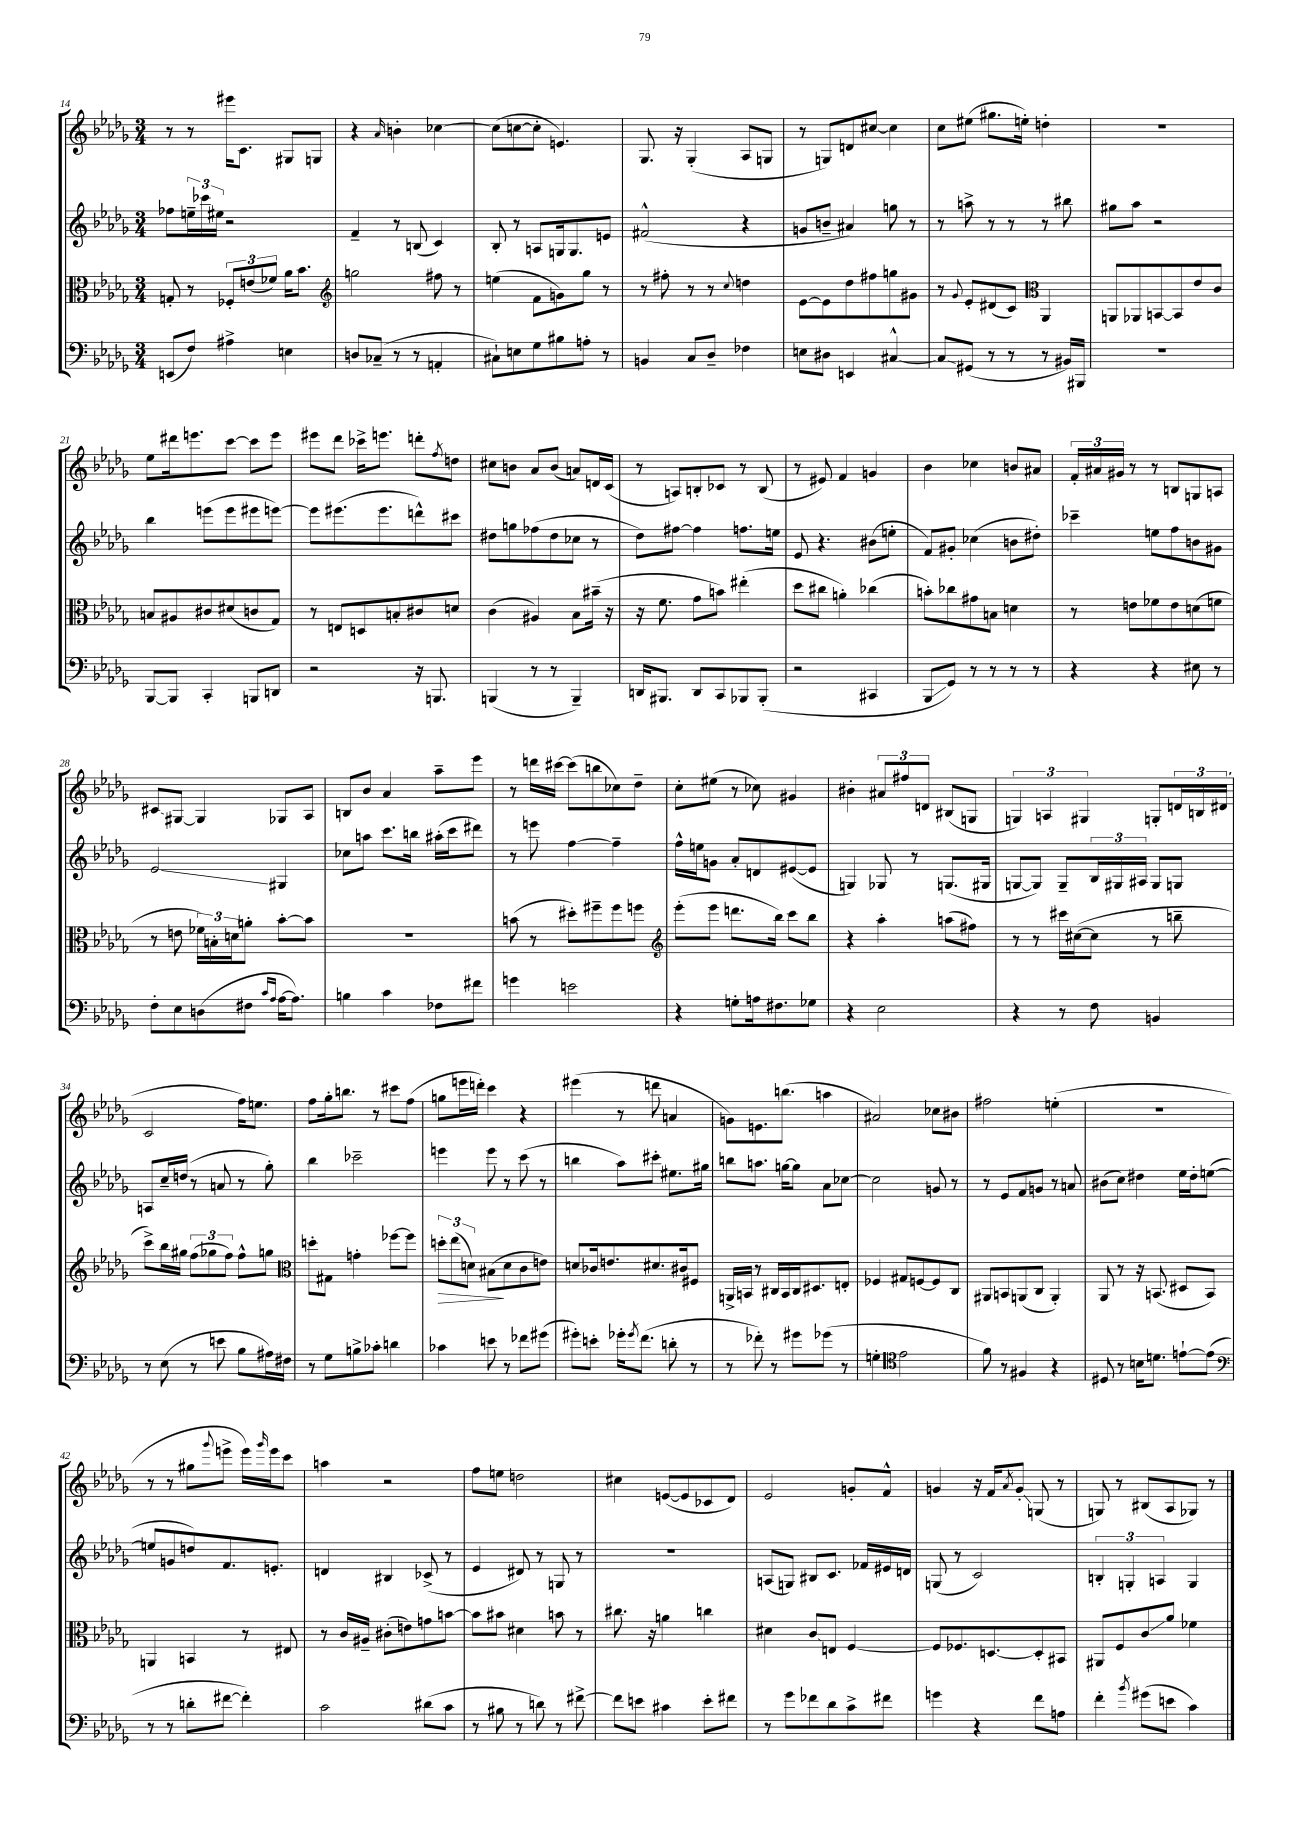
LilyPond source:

<<
\new StaffGroup <<
\new Staff = "s0" {
    \clef treble \key des \major \numericTimeSignature \time 3/4
    r8 r8 eis'''16 c'8. gis8 g8 |
    r4 \grace { aes'16 } b'4-. ces''4~ |
    ces''8( c''8~ c''8-. e'4.) |
    ges8. r16 ges4-.( aes8 g8 |
    r8 g8) d'8 cis''8~ cis''4 |
    c''8 eis''8( gis''8. e''16-.) d''4-. |
    R2. |
    ees''8 dis'''16 e'''8. c'''8~ c'''8 e'''8 |
    eis'''8 des'''8 ces'''16-> e'''8. d'''8-. \acciaccatura { f''8 } d''8 |
    cis''8 b'8 aes'8 b'8( a'8) d'16 c'16( |
    r8 a8) b8-. ces'8 r8 b8( |
    r8 eis'8) f'4 g'4 |
    bes'4 ces''4 b'8 ais'8 |
    \tuplet 3/2 { f'16-. ais'16 gis'16 } r8 r8 b8 g8 a8 |
    cis'8\glissando gis8~ gis4 ges8 aes8 |
    b8 bes'8 aes'4 aes''8-- ees'''8 |
    r8 d'''16 cis'''16~ cis'''8( b''8 ces''8) des''8-- |
    c''8-. eis''8( r8 ces''8) gis'4 |
    bis'4-. \tuplet 3/2 { ais'8 fis''8 d'8 } bis8( g8 |
    \tuplet 3/2 { g4) a4 gis4 } g8-. \tuplet 3/2 { d'16 b16 dis'16( } |
    c'2 f''16) e''8. |
    f''8 ges''16-. b''8. r8 cis'''8 f''8( |
    g''8 e'''16 d'''16-.) c'''4 r4 |
    eis'''4( r8 d'''8 a'4 |
    g'8) e'8. b''8.( a''4 |
    ais'2) ces''8 bis'8 |
    fis''2 e''4-.( |
    R2. |
    r8 r8 gis''8 \appoggiatura { ges'''8 } e'''8-> e'''16) \grace { ges'''16 } e'''16 c'''8 |
    a''4 r2 |
    f''8 e''8 d''2 |
    cis''4 e'8~( e'8 ces'8 des'8) |
    ees'2 g'8-. f'8-^ |
    g'4 r16 f'16 \acciaccatura { aes'8 } g'8-.\glissando g8( r8 |
    g8) r8 bis8( aes8 ges8) r8 \bar "|." |
}
\new Staff = "s1" {
    \clef treble \key des \major \numericTimeSignature \time 3/4
    fes''8 \tuplet 3/2 { e''16-- ces'''16 eis''16 } r2 |
    f'4-- r8 b8( c'4) |
    bes8-. r8 a8 g16 g8. e'8 |
    fis'2-^( r4 |
    g'8 b'8-- ais'4) g''8 r8 |
    r8 a''8-> r8 r8 r8 bis''8 |
    gis''8 aes''8 r2 |
    bes''4 e'''8( e'''8 eis'''8 e'''8~) |
    e'''8 eis'''8.( eis'''8. d'''8-^) cis'''8 |
    dis''8 g''8 fes''8( dis''8 ces''8 r8 |
    des''8) fis''8~ fis''4 f''8. e''16 |
    ees'8 r4. bis'8( e''8-. |
    f'8) gis'8-. ces''4( b'8 dis''8-.) |
    ces'''4-- e''8 f''8 b'8 gis'8 |
    ees'2\glissando gis4 |
    ces''8 a''8 c'''8. b''16 ais''16-.( c'''16 dis'''8) |
    r8 e'''8 f''4~ f''4-- |
    f''16-^ e''16 g'8 aes'8-. d'8 eis'8~( eis'8 |
    g4) ges8 r8 g8.( gis16 |
    g8~ g8) g8-- \tuplet 3/2 { bes16 gis16 ais16 } gis8 g8 |
    a8 c''16-- d''16( r8 a'8 r8 ges''8-.) |
    bes''4 ces'''2-- |
    e'''4 e'''8 r8 c'''8( r8 |
    b''4 aes''8) cis'''8-. eis''8. gis''16 |
    b''8 a''8. g''16~ g''8 aes'8 ces''8~ |
    ces''2 g'8 r8 |
    r8 ees'8 f'8 g'8 r8 a'8 |
    bis'8( c''8) dis''4 ees''16 dis''16-. e''8~( |
    e''8 g'8 d''8) f'8. e'8.-. |
    d'4 bis4 ces'8->( r8 |
    ees'4 dis'8) r8 g8 r8 |
    R2. |
    a8( g8) bis8 c'8. fes'16 eis'16 d'16 |
    g8( r8 c'2) |
    \tuplet 3/2 { b4-. g4-. a4 } g4 \bar "|." |
}
\new Staff = "s2" {
    \clef alto \key des \major \numericTimeSignature \time 3/4
    g8-. r8 \tuplet 3/2 { fes8-. e'8( fes'8) } aes'16 bes'8. |
    \clef treble g''2 fis''8 r8 |
    e''4( f'8 g'8) ges''8 r8 |
    r8 fis''8-. r8 r8 \appoggiatura { c''8 } d''4 |
    ees'8~ ees'8 des''8 fis''8 g''8 gis'8 |
    r8 \appoggiatura { ges'8 } ees'8-. dis'8( c'8) \clef alto aes,4 |
    a,8 aes,8 b,8~ b,8 ees'8 c'8 |
    b8 ais8 cis'8 dis'8( c'8 ges8) |
    r8 e8 d8 b8-. cis'8 d'8 |
    c'4( ais4) bes8 bis'16--( r16 |
    r16 f'8. ges'8 b'8) eis''4-.( |
    des''8 cis''8 a'4-.) ces''4( |
    b'8-.) ces''8 gis'8 b8 d'4 |
    r8 e'8 fes'8 e'8 d'8( f'8 |
    r8 e'8 \tuplet 3/2 { fes'16) b16-. d'16 } a'8-. bes'8~-. bes'8 |
    R2. |
    b'8( r8 dis''8-.) fis''8-- fis''8 f''8 |
    \clef treble ees'''8-.( ees'''8 d'''8. bes''16) c'''8 bes''8 |
    r4 aes''4-. a''8( fis''8) |
    r8 r8 cis'''16 cis''16~( cis''8 r8 b''8-- |
    c'''8->) bes''16 gis''16 \tuplet 3/2 { f''8( ges''8 f''8) } f''8-^ g''8 |
    \clef alto d''8-. gis8 g'4-. fes''8~ fes''8 |
    \tuplet 3/2 { d''8-.\> ees''8( d'8) } bis8\!( d'8 c'8 e'8) |
    d'8 ces'16 e'8. dis'8. cis'16 fis8 |
    a,16-> b,16 r8 cis16 b,16 cis16 dis8. e8-. |
    fes4 gis8 f8~ f8 c8 |
    ais,8 b,8 a,8( c8 a,4-.) |
    aes,8 r8 r16 b,8.( dis8 b,8) |
    a,4 b,4 r8 eis8 |
    r8 c'16 ais16-- cis'8-.( e'8) g'8 b'8~ |
    b'8 bis'8 dis'4 b'8 r8 |
    cis''8. r16 a'4 c''4 |
    dis'4 c'8\glissando e8 f4~ |
    f8 fes8. d8.~ d8-. bis,8 |
    ais,8 f8 c'8\glissando aes'8 fes'4 \bar "|." |
}
\new Staff = "s3" {
    \clef bass \key des \major \numericTimeSignature \time 3/4
    e,8( f8) ais4-> e4 |
    d8 ces8--( r8 r8 a,4-. |
    cis8-!) e8 ges8 bis8 a8-. r8 |
    b,4 c8 des8-- fes4 |
    e8 dis8 e,4 cis4~-^ |
    cis8\glissando gis,8( r8 r8 r8 bis,16) bis,,16 |
    R2. |
    bes,,8~ bes,,8 c,4-. b,,8 d,8 |
    r2 r16 b,,8. |
    b,,4( r8 r8 b,,4--) |
    d,16 bis,,8. d,8 c,8 bes,,8 bes,,8-.( |
    r2 cis,4 |
    bes,,8\glissando ges,8) r8 r8 r8 r8 |
    r4 r4 eis8 r8 |
    f8-. ees8 d8( fis8 \grace { c'16 aes16 } aes16~ aes8.) |
    b4 c'4 fes8 fis'8 |
    g'4 e'2 |
    r4 g8-. a16 fis8. ges8 |
    r4 ees2 |
    r4 r8 f8 b,4 |
    r8 ees8( r8 e'8 bes8 ais16) fis16 |
    r8 ges8 b8-> ces'8-. d'4 |
    ces'4 e'8 r8 fes'8 gis'8( |
    gis'8-.) e'8-. ges'16-. \acciaccatura { ges'8 } f'8.( d'8-. r8 |
    r8 fes'8-.) r8 gis'8 ges'8( r8 |
    g4-. \clef tenor ees'2 |
    f'8) r8 fis4 r4 |
    dis8 r8 b16 d'8. e'8~-! e'8( |
    \clef bass r8 r8 d'8-. fis'8~ fis'4-.) |
    c'2 dis'8( c'8 |
    r8 bis8 r8 d'8) r8 fis'8~-> |
    fis'8 e'8 cis'4 e'8-. fis'8 |
    r8 ges'8 fes'8 des'8 c'8-> fis'8 |
    g'4 r4 f'8 a8 |
    f'4-. \acciaccatura { bes'8 } gis'8( e'8 c'4) \bar "|." |
}
>>
>>
\layout { \context { \Score currentBarNumber = #14 } }
